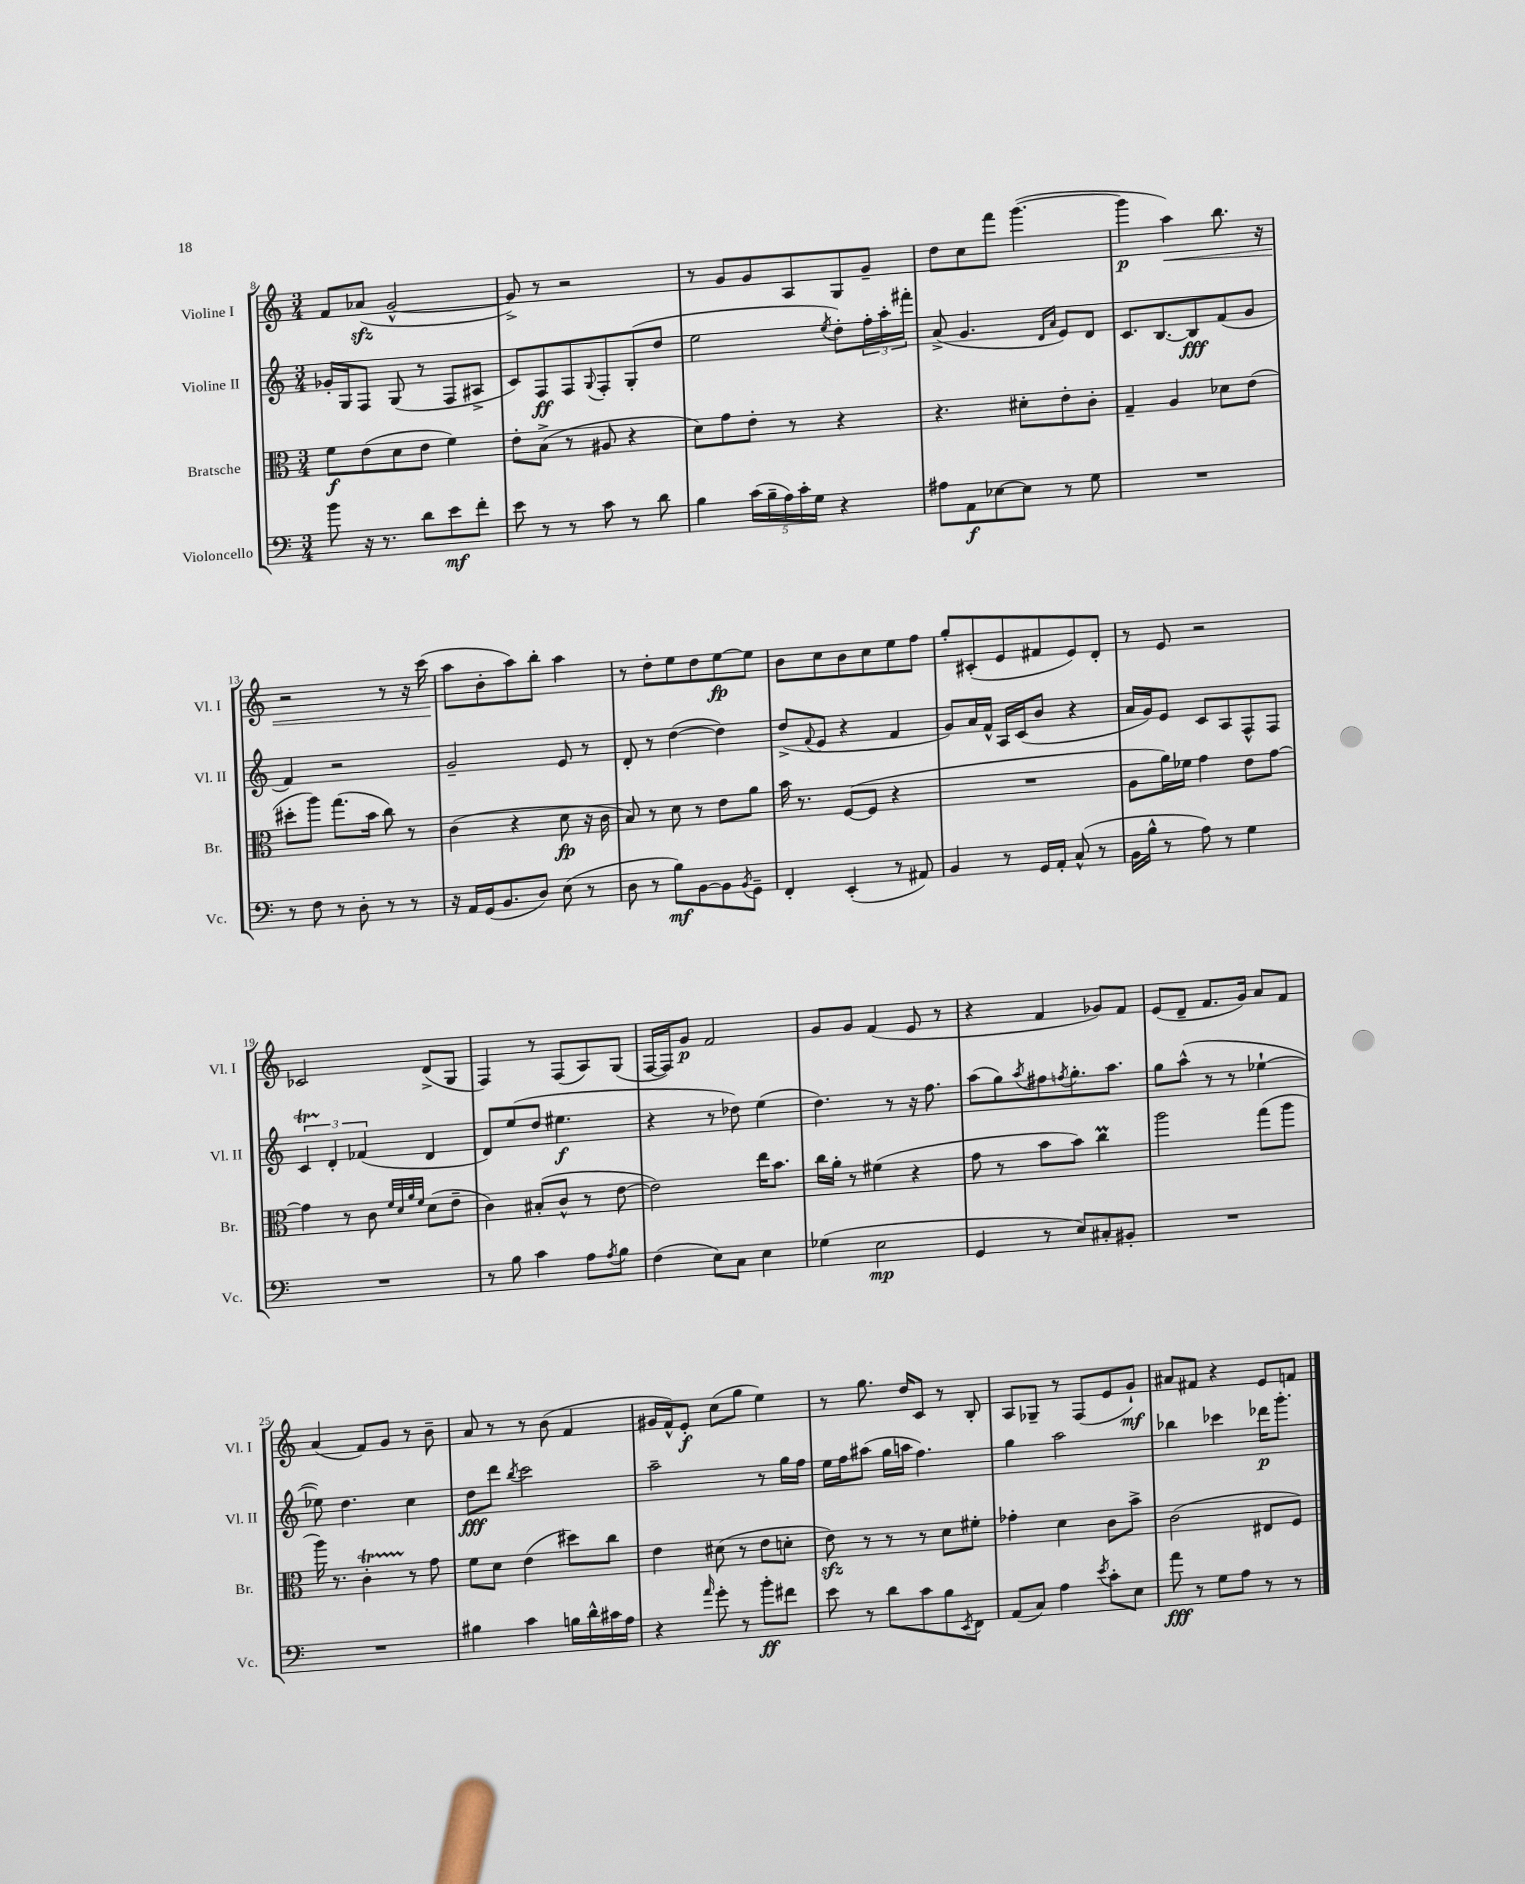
<<
\new StaffGroup <<
\new Staff = "s0" \with { instrumentName = "Violine I" shortInstrumentName = "Vl. I" } {
    \clef treble \key c \major \numericTimeSignature \time 3/4
    f'8 aes'8\sfz( g'2~-^ |
    g'8->) r8 r2 |
    r8 g'8 g'8 a8 g8 g'8-- |
    d''8 c''8 f'''8 g'''4.~( |
    g'''4\p a''4\<) b''8. r16 |
    r2 r8 r16 c'''16( |
    a''8\! b'8-. a''8) b''8-. a''4 |
    r8 d''8-. e''8 d''8 e''8~\fp e''8 |
    b'8 c''8 b'8 c''8 e''8 f''8 |
    g''8-. cis'8-.( e'8 fis'8 e'8) d'8-. |
    r8 e'8 r2 |
    ces'2 d'8->( g8 |
    f4) r8 f8( a8) g8( |
    f16~ f16) g'8\p f'2 |
    g'8 g'8 f'4( e'8 r8 |
    r4 f'4 ges'8) f'8 |
    e'8( d'8-- f'8. g'16) a'8 f'8 |
    a'4( f'8) g'8 r8 b'8-- |
    a'8 r8 r8 b'8( f'4 |
    gis'16 f'16-^) e'8-.\f c''8( g''8 e''4) |
    r8 g''8. d''16 c'8 r8 b8-. |
    a8 ges8-- r8 f8( e'8 g'8-!\mf) |
    ais'8 fis'8 r4 e'8 f'8 \bar "|." |
}
\new Staff = "s1" \with { instrumentName = "Violine II" shortInstrumentName = "Vl. II" } {
    \clef treble \key c \major \numericTimeSignature \time 3/4
    ges'16-. g16 f8 g8( r8 f8 ais8-> |
    c'8) f8\ff f8 \appoggiatura { g8 } f8-. g8-.( d''8 |
    e''2 \acciaccatura { e''8 } d''8-.) \tuplet 3/2 { f''16-. a''16-. fis'''16-. } |
    a'8->( g'4. \grace { d'16 a'16 } e'8) d'8 |
    c'8. b8.~ b8\fff f'8( g'8 |
    f'4) r2 |
    g'2-- e'8 r8 |
    d'8-. r8 d''4~( d''4) |
    d''8->( \appoggiatura { f'8 } e'8 r4 f'4 |
    g'8) a'16 f'16-^ a16 c'16( b'8 r4 |
    a'16 g'16) e'8 c'8 a8 f8-^ f8 |
    \tuplet 3/2 { c'4\startTrillSpan d'4-.\stopTrillSpan fes'4( } d'4 |
    d'8) e''8( d''8 eis''4.\f |
    r4 r8 des''8) e''4( |
    d''4.) r8 r16 f''8. |
    a''8( g''8) \acciaccatura { a''8 } fis''8 \acciaccatura { f''8 } g''8.-. a''8. |
    g''8 a''8-^( r8 r8 ees''4~-! |
    ees''8) d''4. c''4 |
    d''8\fff d'''8 \acciaccatura { b''8 } c'''2 |
    a''2-- r8 g''16 f''16 |
    e''16 f''16 ais''8( g''16 a''16 f''4.) |
    g''4 a''2 |
    bes''4 ces'''4 des'''16\p g'''8.-. \bar "|." |
}
\new Staff = "s2" \with { instrumentName = "Bratsche" shortInstrumentName = "Br." } {
    \clef alto \key c \major \numericTimeSignature \time 3/4
    f'8\f e'8( d'8 e'8 f'4) |
    e'8-. b8->( r8 ais8 r4 |
    d'8) g'8 e'8-. r8 r4 |
    r4. dis'8-. e'8-. c'8-. |
    g4-- a4 des'8 e'8( |
    dis''8-. a''8) g''8.( b'16 c''8) r8 |
    c'4( r4 d'8\fp r16 c'16 |
    b8) r8 d'8 r8 e'8 a'8 |
    b'16 r8. f8~( f8 r4 |
    R2. |
    a8 a'16) fes'16 g'4 e'8 g'8~ |
    g'4 r8 c'8 \grace { f'32 d'32 a'32 f'32 } d'8( e'8-- |
    c'4) bis8-.( c'8-^ r8 e'8~ |
    e'2) e''16 b'8. |
    c''16 a'16-. r8 fis'4( r4 |
    g'8 r8 b'8 b'8) c''4\prall |
    a''2 g''8( a''8 |
    a''16) r8. c'4-.\startTrillSpan r8\stopTrillSpan g'8 |
    f'8 d'8 e'4( dis''8) c''8 |
    e'4 dis'8( r8 e'8 d'8-. |
    e'8\sfz) r8 r8 r8 d'8 fis'8-. |
    ges'4-. d'4 c'8 b'8-> |
    c'2( eis8 f8) \bar "|." |
}
\new Staff = "s3" \with { instrumentName = "Violoncello" shortInstrumentName = "Vc." } {
    \clef bass \key c \major \numericTimeSignature \time 3/4
    b'8 r16 r8. d'8 e'8\mf f'8-. |
    e'8 r8 r8 c'8 r8 d'8 |
    b4 \tuplet 5/4 { c'16( b16-- a16) c'16-. g16 } r4 |
    ais8 a,8\f ees8~ ees8 r8 g8 |
    R2. |
    r8 f8 r8 d8-. r8 r8 |
    r16 a,16 g,16( b,8. d8) e8( r8 |
    d8 r8 b8\mf) b,8~ b,8 \acciaccatura { b,8 } g,8-- |
    f,4-. e,4-.( r8 ais,8) |
    b,4 r8 g,16 a,16-. c8-^( r8 |
    b,16 b16-^ r8 a8) r8 g4 |
    R2. |
    r8 b8 c'4 a8 \acciaccatura { a8 } b8 |
    f4( e8) c8 e4 |
    ges4( e2\mp |
    g,4 r8 e8) cis8-. bis,8-. |
    R2. |
    R2. |
    bis4 c'4 b16 d'16-^ cis'16 a16 |
    r4 \grace { a'16 } g'8-. r8 b'8-.\ff fis'8 |
    e'8 r8 d'8 c'8 b8 \acciaccatura { e,8 } f,8 |
    a,8( c8) a4 \acciaccatura { e'8 } c'8-. e8 |
    a'8\fff r8 g8 a8 r8 r8 \bar "|." |
}
>>
>>
\layout { \context { \Score currentBarNumber = #8 } }
